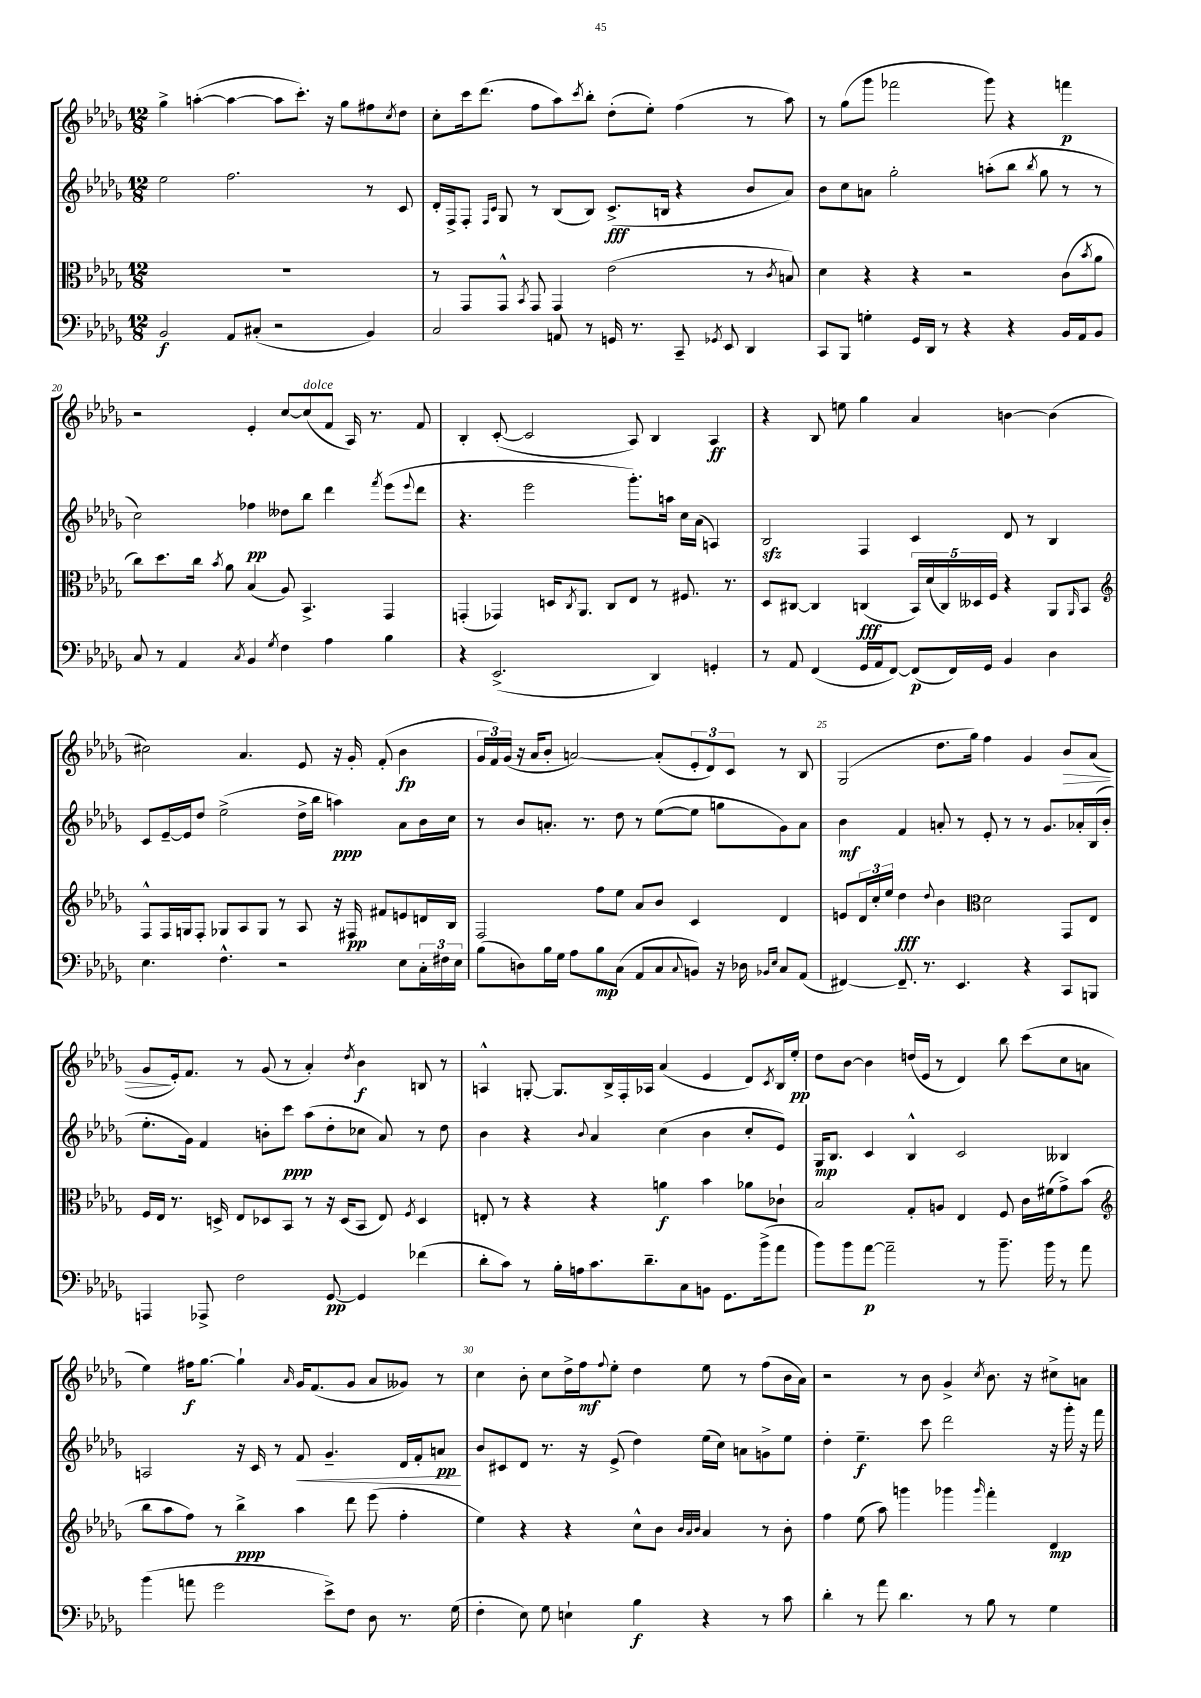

**kern	**kern	**kern	**kern
*staff4	*staff3	*staff2	*staff1
*clefF4	*clefC3	*clefG2	*clefG2
*k[b-e-a-d-g-]	*k[b-e-a-d-g-]	*k[b-e-a-d-g-]	*k[b-e-a-d-g-]
*M12/8	*M12/8	*M12/8	*M12/8
2BB-	1.r	2ee-	4gg-^
.	.	.	([4aa'
8AA-	.	2.ff	4aa_
(8C#'	.	.	.
2r	.	.	8aa]
.	.	.	8.ccc')
.	.	.	16r
.	.	.	8gg-
4BB-)	.	8r	8ff#
.	.	.	8qcc
.	.	8c	8dd-
=	=	=	=
2C	8r	16d-'	8cc'
.	.	16F^	.
.	8GG-	8F'	16ccc
.	.	.	(8.ddd-
.	.	16qqF	.
.	.	16qqc	.
.	8GG-^^	8G-	.
.	8qBB-	.	.
.	8GG-	8r	8ff
8AA	4GG-	(8B-	8aa-)
.	.	.	8qccc
8r	.	8B-)	8bb-'
16GG	(2e-	(8.c^	(8dd-'
8.r	.	.	.
.	.	.	8ee-')
.	.	16B	.
8CC~	.	4r	(4ff
8qGG-	.	.	.
8EE-	.	.	.
4DD-	8r	8b-	8r
.	8qc	.	.
.	8B)	8a-)	8aa-)
=	=	=	=
8CC	4d-	8b-	8r
8BBB-	.	8cc	(8gg-
4G'	4r	8a	8ggg-
.	.	2gg-'	2fff-
16GG-	4r	.	.
16DD-	.	.	.
8r	.	.	.
4r	2r	.	.
.	.	(8aa'	8ggg-)
4r	.	8bb-	4r
.	.	8qbb-	.
.	.	8gg-	.
16BB-	(8c	8r	4fff
16AA-	.	.	.
.	8qb-	.	.
8BB-	8a-	8r	.
=	=	=	=
8C	8cc)	2cc)	2r
8r	8.dd-	.	.
4AA-	.	.	.
.	16cc	.	.
.	8qb-	.	.
.	8a-	.	.
8qC	.	.	.
4BB-	(4B-	4ff-	4e-'
8qG-	.	.	.
4F	8A-)	8dd--	[8cc
.	4.BB-^	8bb-	(8cc]
4A-	.	4ddd-	8f
.	.	.	16A-)
.	.	.	8.r
.	.	8qfff	.
4B-	4GG-	(8eee-	.
.	.	8qqeee-	.
.	.	8ddd-	8f
=	=	=	=
4r	(4GG'	4.r	4B-'
(2.EE-^	4GG-)	.	([8c'
.	.	2eee-	2c]
.	16D	.	.
.	8qC	.	.
.	8.AA-	.	.
.	8C	.	.
.	8E-	8.ggg-')	8A-)
4DD-)	8r	.	4B-
.	.	16aa	.
.	8.F#	16cc	.
.	.	(16a-	.
4GG'	.	4A)	4A-
.	8.r	.	.
=	=	=	=
8r	8D-	2B-	4r
8AA-	[8C#	.	.
(4FF	4C#]	.	8B-
.	.	.	8ee
16GG-	(4C	4F	4gg-
16AA-	.	.	.
[8FF)	.	.	.
(8FF]	20BB-)	4c	4a-
.	(20d-	.	.
.	20C)	.	.
16FF)	.	.	.
.	20D--	.	.
16GG-	.	.	.
.	20F	.	.
4BB-	4r	8d-	[4b
.	.	8r	.
4D-	8AA-	4B-	(4b]
.	16qqAA-	.	.
.	8BB-	.	.
=	=	=	=
*	*clefG2	*	*
4.E-	8F^^	8c	2cc#)
.	16F	[16e-~	.
.	16G	16e-]	.
.	8F'	8dd-	.
4.F^^	8G-	(2ee-^	.
.	8A-	.	4.a-
.	8G-	.	.
2r	8r	.	.
.	8A-	16dd-^	8e-
.	.	16bb-	.
.	16r	4aa)	16r
.	16F#	.	16g-'
.	8f#	.	(8f'
8E-	8e	8a-	4b-
24C'	16d	16b-	.
24F#	.	.	.
.	16B-	16cc	.
24E-	.	.	.
=	=	=	=
(8B-	2F	8r	24g-
.	.	.	24f)
.	.	.	(24g-
8D)	.	8b-	16r
.	.	.	16a-
16B-	.	8.a'	8b-'
16G-	.	.	.
8A-	.	.	[2a)
.	.	8.r	.
8B-	8ff	.	.
(8C	8ee-	8dd-	.
8AA-	8a-	8r	.
8C	8b-	([8ee-	(8a']
8qqC	.	.	.
8BB)	4c	8ee-]	12e-'
.	.	.	12d-)
16r	.	8gg	.
.	.	.	12c
16D-	.	.	.
16qqBB-	.	.	.
16qqE-	.	.	.
8C	4d-	8g-)	8r
(8AA-	.	8a	8B-
=	=	=	=
[4FF#)	8e	4b-	(2G-
.	24d-	.	.
.	24cc'	.	.
.	24ee-	.	.
8.FF#~]	4dd-	4f	.
8.r	.	.	.
.	8qqdd-	.	.
.	4b-	8a'	8.dd-
4.EE-	.	8r	.
.	.	.	16gg-)
*	*clefC3	*	*
.	2d-	8e-'	4ff
.	.	8r	.
4r	.	8r	4g-
.	.	8.g-	.
8CC	8GG-	.	8b-
.	.	16a-'	.
8BBB	8E-	(16B-	(8a-
.	.	16b-'	.
=	=	=	=
4AAA	16F	8.ee-'	8g-
.	16E-	.	.
.	8.r	.	16e-')
.	.	16g-)	8.f
8AAA-^	.	4f	.
.	16D^	.	.
2F	8E-	.	8r
.	8D-	8b'	(8g-
.	8BB-	8ccc	8r
.	8r	(8aa-	4a-')
[8GG-	16r	8dd-'	.
.	(16D-	.	.
.	.	.	8qdd-
4GG-]	8BB-	8cc-	4b-
.	8E-)	8a-)	.
.	8qF	.	.
(4f-	4D-	8r	8B
.	.	8dd-	8r
=	=	=	=
8d-'	8E'	4b-	4A^^
8c)	8r	.	.
8r	4r	4r	[8G'
16B-'	.	.	8.G]
16A	.	.	.
.	.	8qqb-	.
8.c	4r	4a-	.
.	.	.	16B-^
.	.	.	16F'
8.d-~	.	.	16A-
.	4a	(4cc	(4a-
8C	.	.	.
8BB	4b-	4b-	4e-
8.GG-	.	.	.
.	8a-	8cc'	8d-)
(16b-^	.	.	.
.	.	.	8qc
8a-	8c-`	8e-)	16B-
.	.	.	16ee-'
=	=	=	=
8b-)	2B-	16G-	8dd-
.	.	8.B-	.
8b-	.	.	[8b-
[8a-	.	4c	4b-]
2a-~]	.	.	.
.	8G-'	4B-^^	(16dd
.	.	.	16e-
.	8A	.	8r
.	4E-	2c	4d-)
8r	.	.	.
8.b-~	8F	.	8bb-
.	16c	.	(8ccc
16b-	(16f#	.	.
8r	8g-^)	4B--	8cc
8a-	(8b-	.	8a
=	=	=	=
*	*clefG2	*	*
(4b-	8bb-	2A	4ee-)
.	8aa-	.	.
8a	8ff)	.	16ff#
.	.	.	[8.gg-
2g-	8r	.	.
.	4bb-^	16r	4gg-`]
.	.	16c	.
.	.	8r	.
.	.	.	16qqa-
.	4aa-	8f	16g-
.	.	.	(8.f
8e-^)	.	4.g-~	.
8F	8ddd-	.	8g-
8D-	(8eee-	.	8a-
8.r	4ff'	16d-	8g--)
.	.	16f'	.
.	.	8a	8r
(16G-	.	.	.
=	=	=	=
4F'	4ee-)	8b-	4cc
.	.	8c#	.
8E-)	4r	8d-	8b-'
8G-	.	8.r	8cc
4E`	4r	.	16dd-^
.	.	16r	16ff
.	.	.	8qqff
.	.	(8e-^	8ee-'
4B-	8cc^^	4dd-)	4dd-
.	8b-	.	.
.	32qqb-	.	.
.	32qqa-	.	.
.	32qqb-	.	.
4r	4a-	(16ee-	8ee-
.	.	16cc)	.
.	.	8a	8r
8r	8r	8g^	(8ff
8c	8b-'	8ee-	16b-
.	.	.	16a-)
=	=	=	=
4d-'	4ff	4dd-'	2r
8r	(8ee-	4.ee-~	.
8a-	8aa-)	.	.
4.d-	4ggg	.	8r
.	.	8ccc	8b-
.	4ggg-	2ddd-	4g-^
8r	.	.	.
.	16qqggg-	.	8qcc
8B-	4fff'	.	8.b-
8r	.	.	.
.	.	.	16r
4G-	4d-	16r	8cc#^
.	.	16ggg-'	.
.	.	16r	8a
.	.	16fff	.
==	==	==	==
*-	*-	*-	*-
